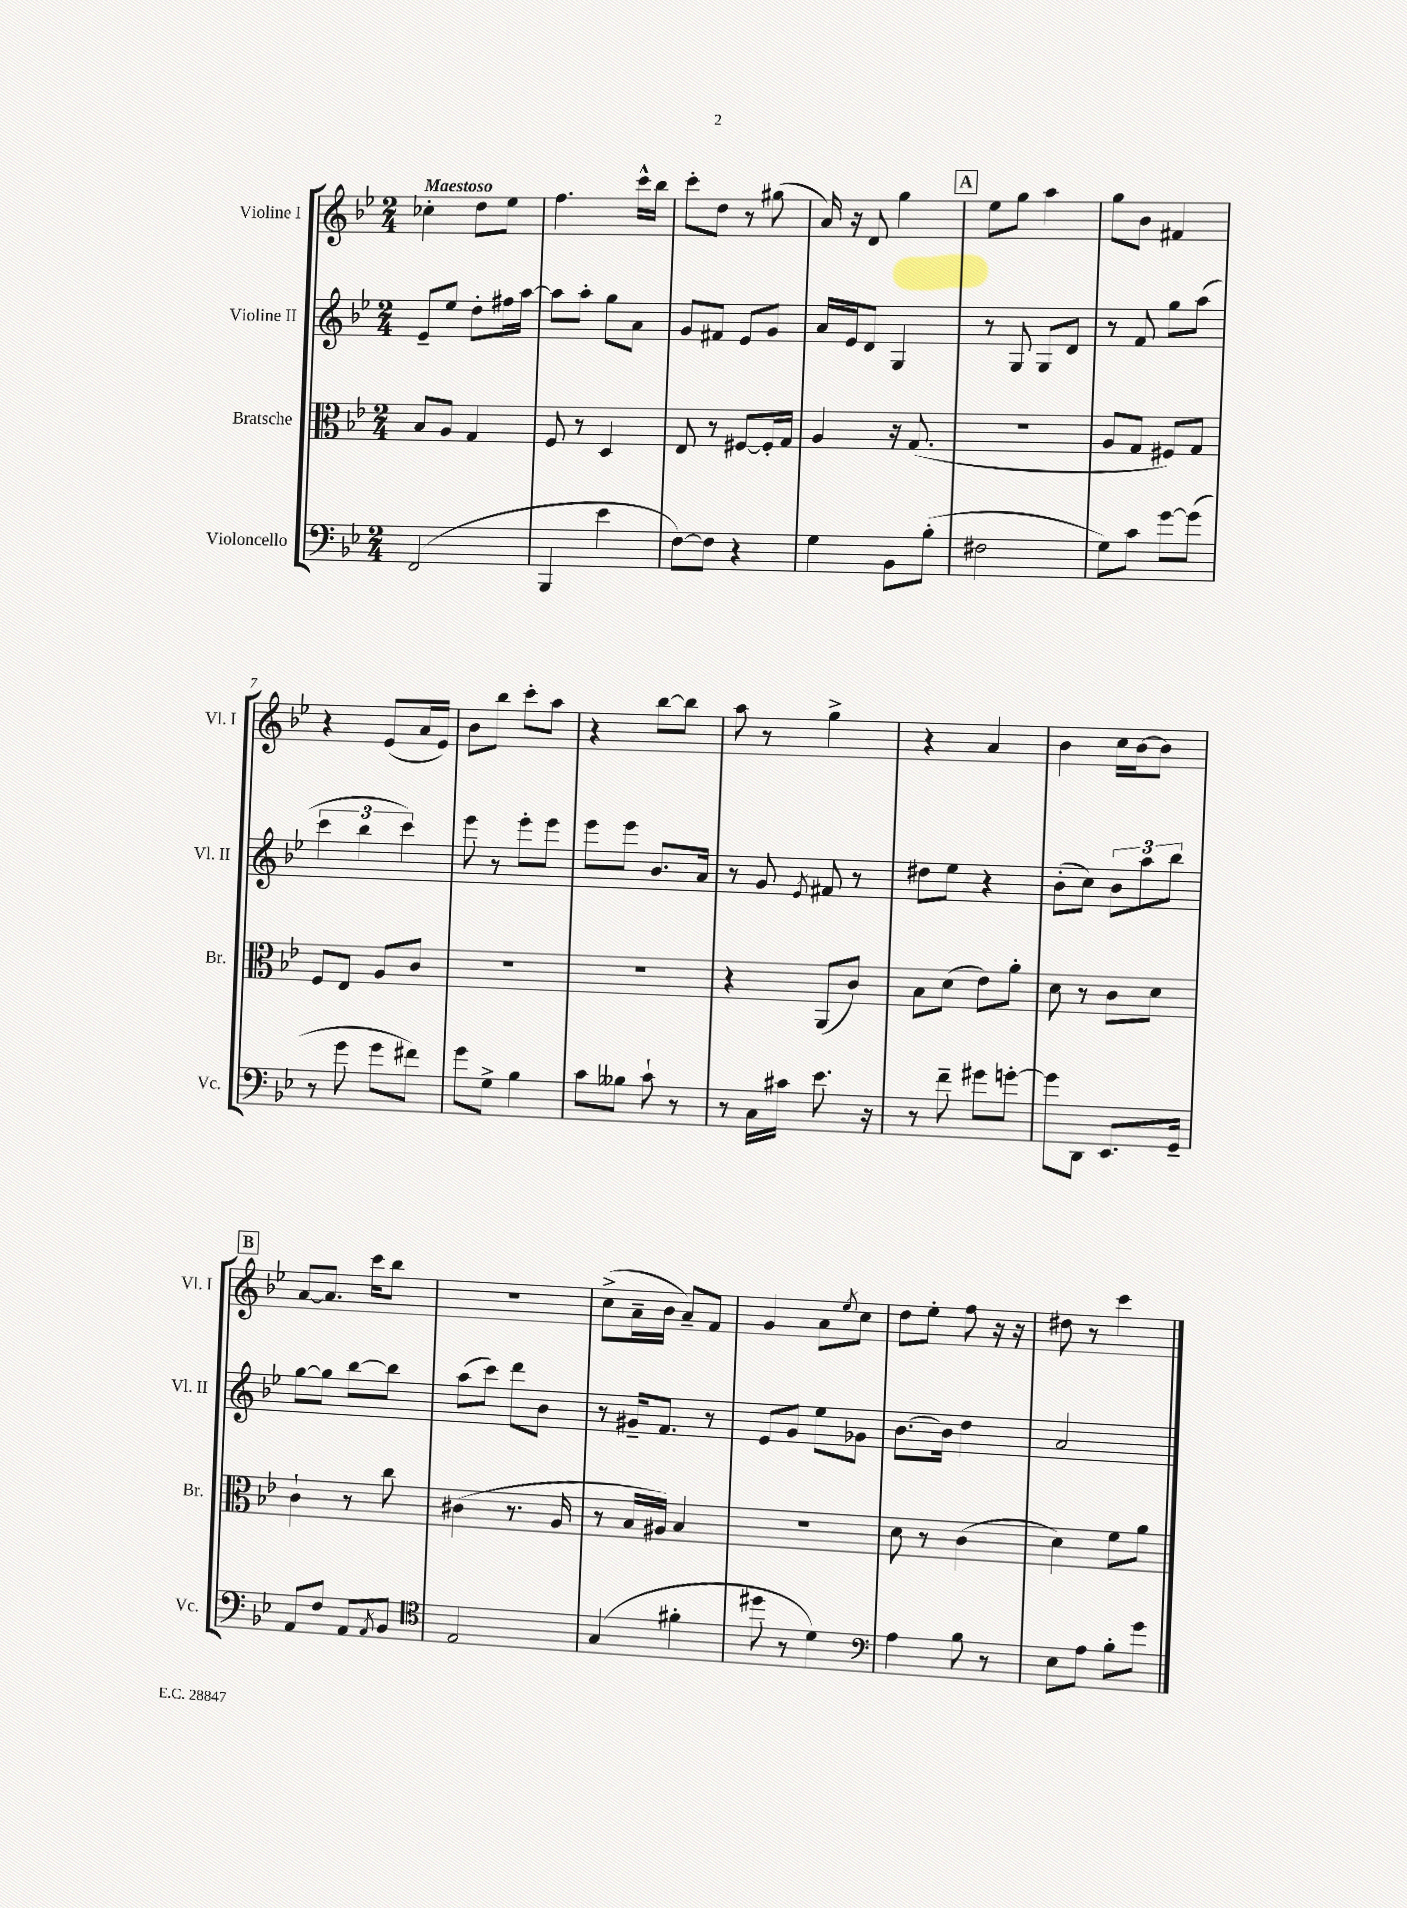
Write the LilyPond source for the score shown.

<<
\new StaffGroup <<
\new Staff = "s0" \with { instrumentName = "Violine I" shortInstrumentName = "Vl. I" } {
    \clef treble \key bes \major \numericTimeSignature \time 2/4 \tempo "Maestoso"
    ces''4-. d''8 ees''8 |
    f''4. c'''16-^ bes''16 |
    c'''8-. d''8 r8 gis''8( |
    a'16) r16 d'8 g''4 |
    \mark \markup { \box "A" } ees''8 g''8 a''4 |
    g''8 bes'8 fis'4 |
    r4 ees'8( a'16 ees'16) |
    bes'8 bes''8 c'''8-. a''8 |
    r4 bes''8~ bes''8 |
    a''8 r8 g''4-> |
    r4 a'4 |
    bes'4 c''16 bes'16~ bes'8 |
    \mark \markup { \box "B" } a'8~ a'8. c'''16 bes''8 |
    r2 |
    c''8->( a'16-- bes'16 a'8--) f'8 |
    g'4 a'8 \acciaccatura { ees''8 } c''8 |
    d''8 ees''8-. f''8 r16 r16 |
    dis''8 r8 c'''4 \bar "|." |
}
\new Staff = "s1" \with { instrumentName = "Violine II" shortInstrumentName = "Vl. II" } {
    \clef treble \key bes \major \numericTimeSignature \time 2/4
    ees'8-- ees''8 d''8-. fis''16 a''16~ |
    a''8 a''8-. g''8 a'8 |
    g'8 fis'8 ees'8 g'8 |
    a'16 ees'16 d'8 g4 |
    \mark \markup { \box "A" } r8 g8 g8 d'8 |
    r8 f'8 g''8 a''8( |
    \tuplet 3/2 { c'''4 bes''4 c'''4) } |
    ees'''8 r8 ees'''8-. ees'''8 |
    ees'''8 ees'''8 bes'8. a'16 |
    r8 g'8 \acciaccatura { ees'8 } fis'8 r8 |
    dis''8 ees''8 r4 |
    bes'8-.( c''8) \tuplet 3/2 { bes'8 a''8 bes''8 } |
    \mark \markup { \box "B" } g''8~ g''8 bes''8~ bes''8 |
    a''8( c'''8) d'''8 bes'8 |
    r8 gis'16-- f'8. r8 |
    ees'8 g'8 ees''8 ges'8 |
    bes'8.~ bes'16 d''4 |
    a'2 \bar "|." |
}
\new Staff = "s2" \with { instrumentName = "Bratsche" shortInstrumentName = "Br." } {
    \clef alto \key bes \major \numericTimeSignature \time 2/4
    bes8 a8 g4 |
    f8 r8 d4 |
    ees8 r8 fis8~ fis16-. g16 |
    a4 r16 g8.( |
    \mark \markup { \box "A" } r2 |
    a8 g8 fis8) g8 |
    f8 ees8 a8 c'8 |
    R2 |
    R2 |
    r4 a,8( c'8) |
    bes8 d'8( ees'8) a'8-. |
    d'8 r8 c'8 d'8 |
    \mark \markup { \box "B" } c'4-! r8 c''8 |
    cis'4( r8. a16 |
    r8 bes16 ais16) bes4 |
    R2 |
    d'8 r8 c'4( |
    d'4) f'8 a'8 \bar "|." |
}
\new Staff = "s3" \with { instrumentName = "Violoncello" shortInstrumentName = "Vc." } {
    \clef bass \key bes \major \numericTimeSignature \time 2/4
    f,2( |
    bes,,4 ees'4 |
    f8~) f8 r4 |
    g4 bes,8 bes8-.( |
    \mark \markup { \box "A" } fis2 |
    g8) c'8 g'8~ g'8( |
    r8 g'8 g'8 fis'8) |
    g'8 g8-> bes4 |
    c'8 beses8 c'8-! r8 |
    r8 c16 cis'16 ees'8. r16 |
    r8 f'8-- gis'8 g'8~-. |
    g'8 d,8 ees,8. g,16-- |
    \mark \markup { \box "B" } a,8 f8 a,8 \acciaccatura { a,8 } bes,8 |
    \clef tenor ees2 |
    g4( fis'4-. |
    dis''8 r8 d'4) |
    \clef bass a4 bes8 r8 |
    ees8 a8 bes8-. g'8 \bar "|." |
}
>>
>>
